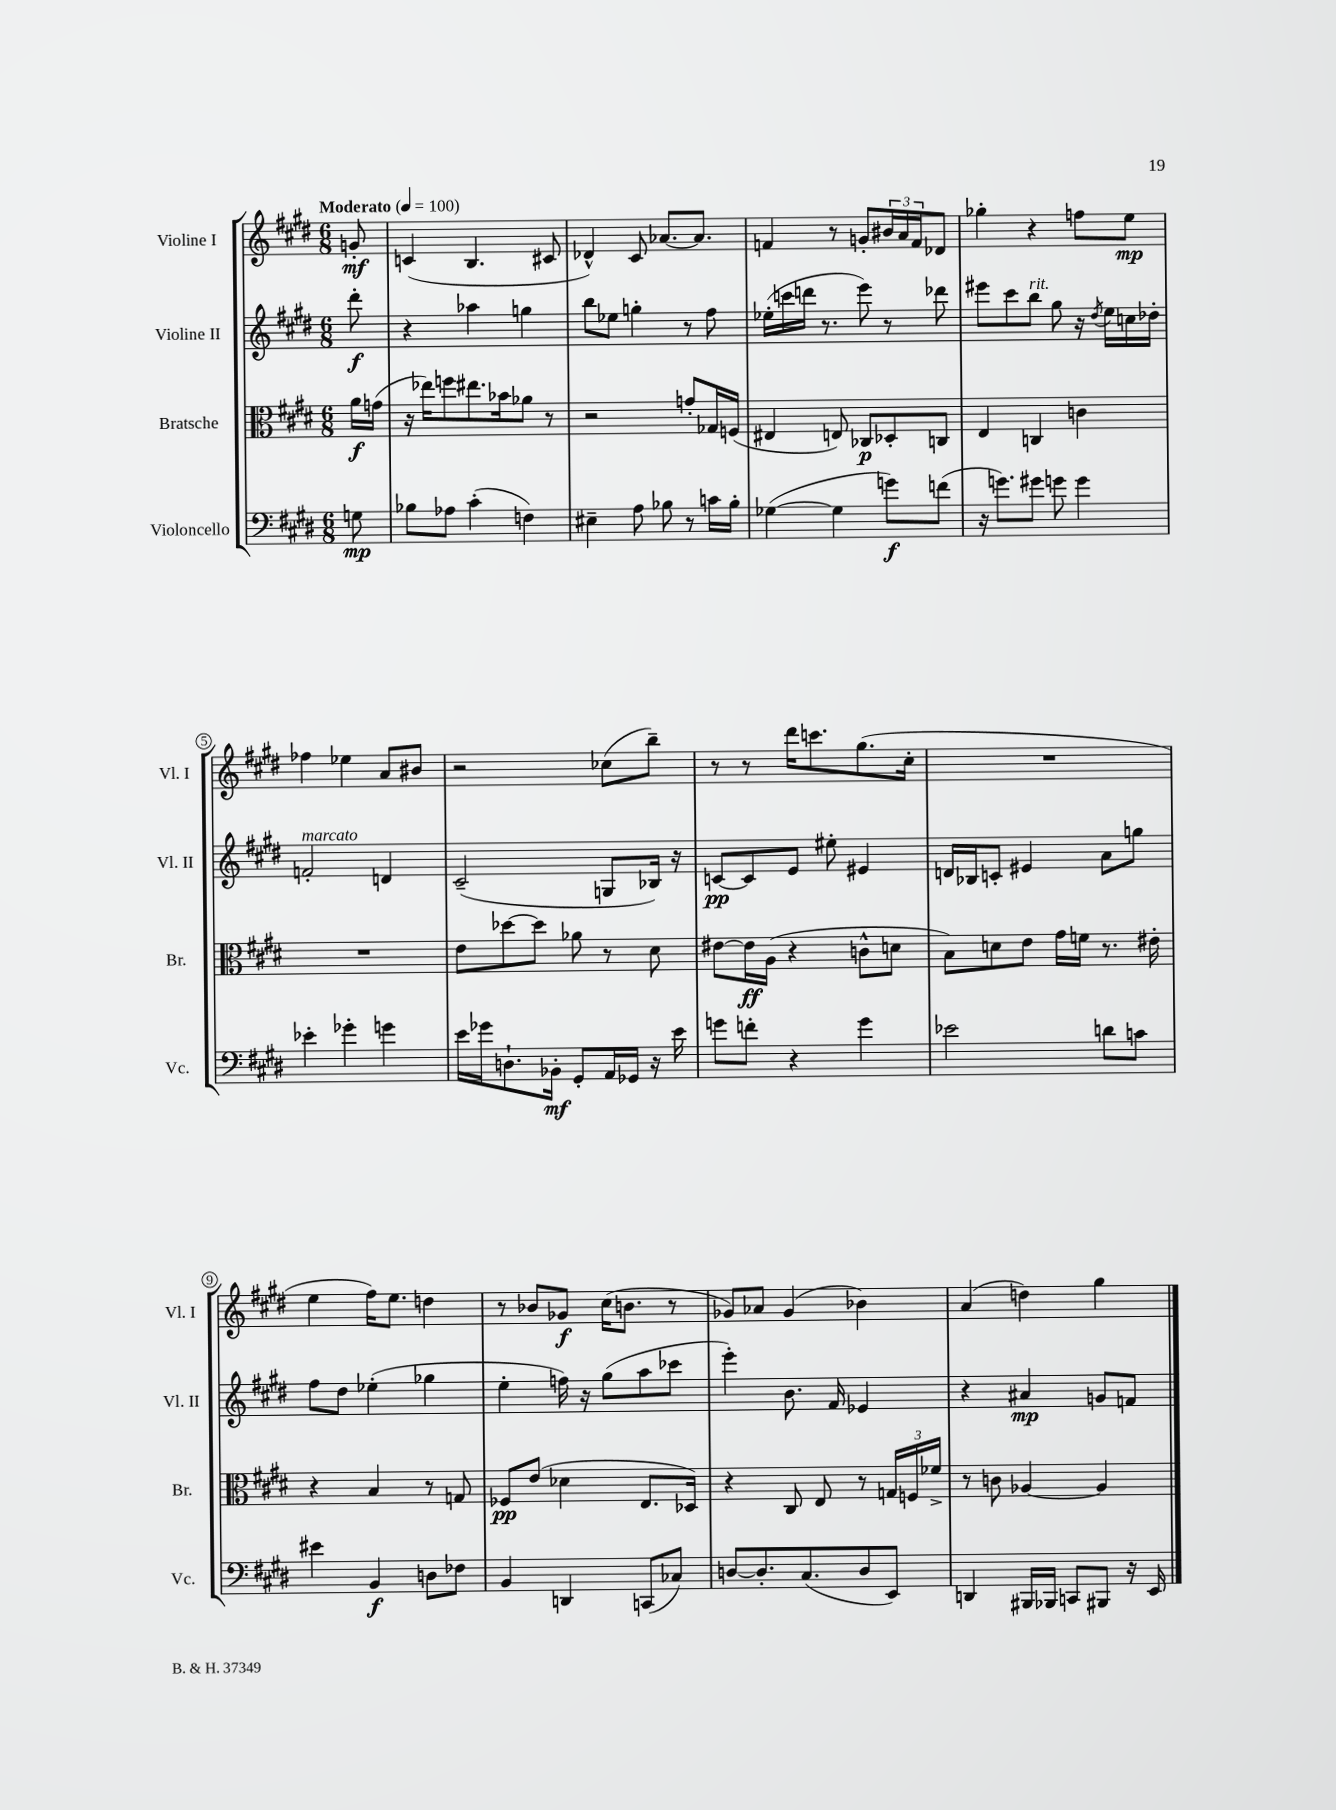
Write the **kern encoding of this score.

**kern	**kern	**kern	**kern
*staff4	*staff3	*staff2	*staff1
*clefF4	*clefC3	*clefG2	*clefG2
*k[f#c#g#d#]	*k[f#c#g#d#]	*k[f#c#g#d#]	*k[f#c#g#d#]
*M6/8	*M6/8	*M6/8	*M6/8
*MM100	*MM100	*MM100	*MM100
8G\	16a\LL	8ddd#'\	8g'/
.	(16g\JJ	.	.
=	=	=	=
8B-\L	16r	4r	(4c/
.	16ee-\LK)	.	.
8A-\J	8ff\	.	.
(4c#'\	8.ee#\	4aa-\	4.B/
.	16b-\k	.	.
4F\)	8a-\J	4gg\	.
.	8r	.	8c#/
=	=	=	=
4E#~\	2r	8bb\L	4d-^^/)
.	.	8ee-\J	.
8A\	.	4gg'\	8c#/
8B-\	.	.	[8.a-/L
8r	8g'/L	8r	.
.	.	.	8.a-/]J
16c\LL	16G-/L	8ff#\	.
16B-'\JJ	(16F/JJ	.	.
=	=	=	=
([4G-\	4E#/	(16ee-'\LL	4f/
.	.	16ccc\	.
.	.	16ddd\JJ	.
.	.	8.r	.
4G-\]	8E/)	.	8r
.	8C-/L	8eee\)	8g'/L
8g\L)	8D-'/	8r	24b#/L
.	.	.	24a/
.	.	.	24f/J
(8f\J	8C/J	8ddd-\	8d-/J
=	=	=	=
16r	4E/	8eee#\L	4gg-'\
8.g\L)	.	.	.
.	.	8ccc#\	.
8g#\J	4C/	8bb\J	4r
8g\	.	8gg#\	.
4g\	4c\	16r	8ff\L
.	.	8qdd#/	.
.	.	16ee\LL	.
.	.	16cc\	8ee\J
.	.	16dd-'\JJ	.
=	=	=	=
4e-'\	2.r	2f'/	4ff-\
4g-'\	.	.	4ee-\
4g\	.	4d/	8a/L
.	.	.	8b#/J
=	=	=	=
16e\LL	8e\L	(2c#~/	2r
16g-\J	.	.	.
8.D`\	[8dd-\	.	.
.	8dd-\]J	.	.
16BB-'\Jk	.	.	.
8GG#'/L	8a-\	.	.
16AA/L	8r	8G/L	(8cc-\L
16GG-/JJ	.	.	.
16r	8d#\	16B-/Jk)	8bb~\J)
16e\	.	16r	.
=	=	=	=
8g\L	[8e#\L	[8c/L	8r
8f'\J	16e#\]L	8c/]	8r
.	(16A\JJ	.	.
4r	4r	8e/J	16ddd#\LK
.	.	.	8.ccc\
.	.	8ee#'\	.
4g\	8c^^\L	4e#/	(8.gg#\
.	8d\J	.	.
.	.	.	16cc#'\Jk
=	=	=	=
2e-\	8B\L)	16d/LL	2.r
.	.	16B-/J	.
.	8d\	8c'/J	.
.	8e\J	4e#/	.
.	16g#\LL	.	.
.	16f\JJ	.	.
8d\L	8.r	8a\L	.
8c\J	.	8gg\J	.
.	16e#'\	.	.
=	=	=	=
4e#\	4r	8ff#\L	4ee\
.	.	8dd#\J	.
4BB/	4B/	(4ee-'\	16ff#\LK)
.	.	.	8.ee\J
8D\L	8r	4gg-\	4dd\
8F-\J	8G/	.	.
=	=	=	=
4BB/	8F-/L	4ee'\	8r
.	(8e/J	.	8b-/L
4DD/	4d-\	16ff\)	8g-/J
.	.	16r	.
.	.	(8gg#\L	(16cc#\LK
.	.	.	8.b\J
(8CC/L	8.E/L	8aa\	.
8C-/J)	.	8ccc-\J	8r
.	16D-/Jk)	.	.
=	=	=	=
[8D/L	4r	4eee'\)	8g-/L)
8.D'/]	.	.	8a-/J
.	8C#/	8.b\	(4g-/
(8.C#/	.	.	.
.	8E/	.	.
.	.	16f#/	.
8D/	8r	4e-/	4b-\)
8EE/J)	24G/LL	.	.
.	24F/	.	.
.	24f-^/JJ	.	.
=	=	=	=
4DD/	8r	4r	(4a/
.	8c\	.	.
16BBB#/LL	[4A-/	4a#/	4dd\)
16BBB-/JJ	.	.	.
8CC/L	.	.	.
8BBB#/J	4A-/]	8g/L	4gg#\
16r	.	8f/J	.
16EE/	.	.	.
==	==	==	==
*-	*-	*-	*-
